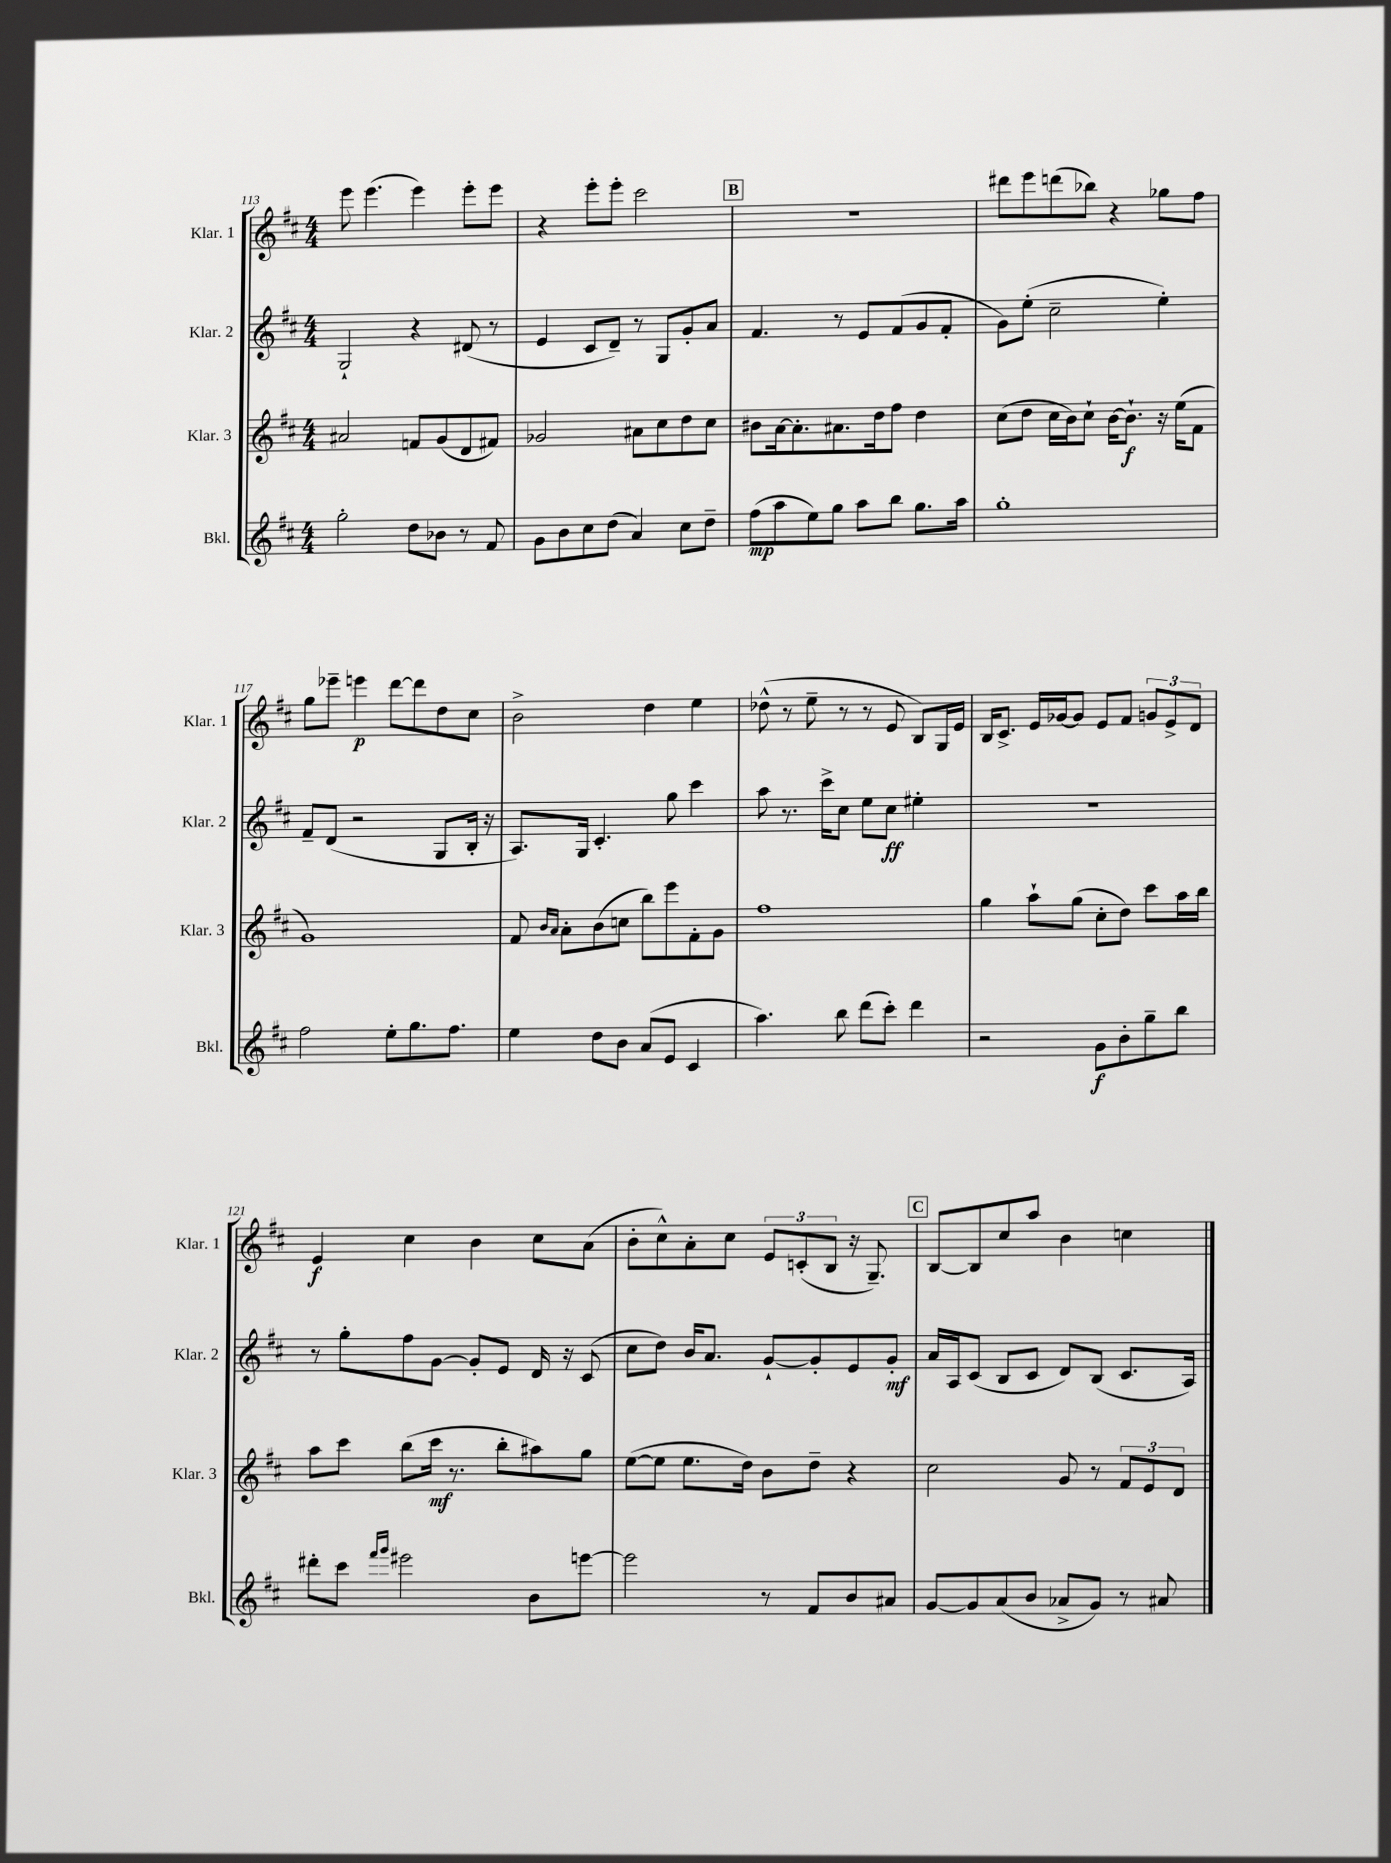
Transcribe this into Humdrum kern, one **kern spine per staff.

**kern	**dynam	**kern	**dynam	**kern	**dynam	**kern	**dynam
*part4	*part4	*part3	*part3	*part2	*part2	*part1	*part1
*staff4	*staff4	*staff3	*staff3	*staff2	*staff2	*staff1	*staff1
*I"Bkl.	*	*I"Klar. 3	*	*I"Klar. 2	*	*I"Klar. 1	*
*I'Bkl.	*	*I'Klar. 3	*	*I'Klar. 2	*	*I'Klar. 1	*
*clefG2	*	*clefG2	*	*clefG2	*	*clefG2	*
*k[f#c#]	*	*k[f#c#]	*	*k[f#c#]	*	*k[f#c#]	*
*M4/4	*	*M4/4	*	*M4/4	*	*M4/4	*
=113	=113	=113	=113	=113	=113	=113	=113
2gg'\	.	2a#X/	.	2G`/	.	8eee\	.
.	.	.	.	.	.	(4.eee\	.
8dd\L	.	8fn/L	.	4r	.	4eee\)	.
8b-X\J	.	(8g/	.	.	.	.	.
8r	.	8d/	.	(8d#X/	.	8eee'\L	.
8f#/	.	8f#X/J)	.	8r	.	8eee\J	.
=114	=114	=114	=114	=114	=114	=114	=114
8g\L	.	2g-X/	.	4e/	.	4r	.
8b\	.	.	.	.	.	.	.
8cc#\	.	.	.	8c#/L	.	8eee'\L	.
(8dd\J	.	.	.	8d~/J)	.	8eee'\J	.
4a/)	.	8a#X\L	.	8r	.	2ccc#\	.
.	.	8cc#\	.	8G/L	.	.	.
8cc#\L	.	8dd\	.	8g'/	.	.	.
8dd~\J	.	8cc#\J	.	8a/J	.	.	.
!!LO:REH:place=s1:t=B
=115	=115	=115	=115	=115	=115	=115	=115
(8ff#\L	mp	8b#X\L	.	4.f#/	.	1r	.
8aa\	.	[16a\k	.	.	.	.	.
.	.	8.a'\]	.	.	.	.	.
8ee\)	.	.	.	.	.	.	.
8gg\J	.	8.a#X\	.	8r	.	.	.
8aa\L	.	.	.	8e/L	.	.	.
.	.	16dd\k	.	.	.	.	.
8bb\J	.	8ff#\J	.	(8f#/	.	.	.
8.gg\L	.	4dd\	.	8g/	.	.	.
.	.	.	.	8f#'/J	.	.	.
16aa\Jk	.	.	.	.	.	.	.
=116	=116	=116	=116	=116	=116	=116	=116
1gg'	.	(8cc#\L	.	8g\L)	.	8ddd#X\L	.
.	.	8dd\J	.	(8ee'\J	.	8eee\	.
.	.	16cc#\LL	.	2cc#~\	.	(8dddn\	.
.	.	16b\J)	.	.	.	.	.
.	.	8cc#`\J	.	.	.	8bb-X\J)	.
.	.	[16b\KL	.	.	.	4r	.
.	.	8.b`\J]	f	.	.	.	.
.	.	16r	.	4ee'\)	.	8gg-X\L	.
.	.	(16ee\KL	.	.	.	.	.
.	.	8f#\J	.	.	.	8ff#\J	.
!!LO:LB:g=z
=117	=117	=117	=117	=117	=117	=117	=117
2ff#\	.	1g)	.	8f#~/L	.	8gg\L	.
.	.	.	.	(8d/J	.	8eee-X~\J	.
.	.	.	.	2r	.	4eeen\	p
8ee'\L	.	.	.	.	.	[8ddd\L	.
8.gg\	.	.	.	.	.	8ddd\]	.
.	.	.	.	8G/L	.	8dd\	.
8.ff#\J	.	.	.	.	.	.	.
.	.	.	.	16B'/Jk	.	8cc#\J	.
.	.	.	.	16r	.	.	.
=118	=118	=118	=118	=118	=118	=118	=118
4ee\	.	8f#/	.	8.A/L)	.	2b^\	.
.	.	16qqb/LL	.	.	.	.	.
.	.	16qqa/JJ	.	.	.	.	.
.	.	8a'\L	.	.	.	.	.
.	.	.	.	16G/Jk	.	.	.
8dd\L	.	(8b\	.	4.c#'/	.	.	.
8b\J	.	8ccn\J	.	.	.	.	.
(8a/L	.	8bb\L)	.	.	.	4dd\	.
8e/J	.	8eee\	.	8gg\	.	.	.
4c#/	.	8f#'\	.	4ccc#\	.	4ee\	.
.	.	8g\J	.	.	.	.	.
=119	=119	=119	=119	=119	=119	=119	=119
4.aa\)	.	1ff#	.	8aa\	.	(8dd-X^^\	.
.	.	.	.	8.r	.	8r	.
.	.	.	.	.	.	8ee~\	.
.	.	.	.	16ccc#^\KL	.	.	.
8bb\	.	.	.	8cc#\J	.	8r	.
(8ddd\L	.	.	.	8ee\L	.	8r	.
8ccc#'\J)	.	.	.	8cc#\J	ff	8e/	.
4ddd\	.	.	.	4ee#X'\	.	8B/L)	.
.	.	.	.	.	.	16G/L	.
.	.	.	.	.	.	16e/JJ	.
=120	=120	=120	=120	=120	=120	=120	=120
2r	.	4gg\	.	1r	.	16B/KL	.
.	.	.	.	.	.	8.c#^/J	.
.	.	8aa`\L	.	.	.	16e/LL	.
.	.	.	.	.	.	[16g-X/J	.
.	.	(8gg\J	.	.	.	8g-/J]	.
8g\L	f	8cc#'\L	.	.	.	8e/L	.
8b'\	.	8dd\J)	.	.	.	8f#/J	.
8gg~\	.	8ccc#\L	.	.	.	12gn/L	.
.	.	.	.	.	.	12e^/	.
8bb\J	.	16aa\L	.	.	.	.	.
.	.	.	.	.	.	12d/J	.
.	.	16bb\JJ	.	.	.	.	.
!!LO:LB:g=z
=121	=121	=121	=121	=121	=121	=121	=121
8ddd#X'\L	.	8aa\L	.	8r	.	4e/	f
8ccc#\J	.	8ccc#\J	.	8gg'\L	.	.	.
16qqfff#/LL	.	.	.	.	.	.	.
16qqggg/JJ	.	.	.	.	.	.	.
2eee#X\	.	(8bb\L	.	8ff#\	.	4cc#\	.
.	.	16ccc#\Jk	mf	[8g\J	.	.	.
.	.	8.r	.	.	.	.	.
.	.	.	.	8g'/L]	.	4b\	.
.	.	8bb'\L	.	8e/J	.	.	.
8b\L	.	8aa#X\)	.	16d/	.	8cc#\L	.
.	.	.	.	16r	.	.	.
[8eeen\J	.	8gg\J	.	(8c#/	.	(8a\J	.
=122	=122	=122	=122	=122	=122	=122	=122
2eee\]	.	([8ee\L	.	8cc#\L	.	8b'\L	.
.	.	8ee\J]	.	8dd\J)	.	8cc#^^\)	.
.	.	8.ee\L	.	16b/KL	.	8a'\	.
.	.	.	.	8.a/J	.	.	.
.	.	.	.	.	.	8cc#\J	.
.	.	16dd\Jk)	.	.	.	.	.
8r	.	8b\L	.	[8g`/L	.	12e/L	.
.	.	.	.	.	.	(12cn'/	.
8f#/L	.	8dd~\J	.	8g'/]	.	.	.
.	.	.	.	.	.	12B/J	.
8b/	.	4r	.	8e/	.	16r	.
.	.	.	.	.	.	8.G~/)	.
8a#X/J	.	.	.	8g'/J	mf	.	.
!!LO:REH:place=s1:t=C
=123	=123	=123	=123	=123	=123	=123	=123
[8g/L	.	2cc#\	.	16a/LL	.	[8B/L	.
.	.	.	.	16A/J	.	.	.
8g/]	.	.	.	(8c#/J	.	8B/]	.
(8a/	.	.	.	8B/L	.	8cc#/	.
8b/J	.	.	.	8c#/J	.	8aa/J	.
8a-X^/L	.	8g/	.	8d/L)	.	4b\	.
8g/J)	.	8r	.	(8B/J	.	.	.
8r	.	12f#/L	.	8.c#/L	.	4ccn\	.
.	.	12e/	.	.	.	.	.
8a#X/	.	.	.	.	.	.	.
.	.	12d/J	.	.	.	.	.
.	.	.	.	16A/Jk)	.	.	.
==	==	==	==	==	==	==	==
*-	*-	*-	*-	*-	*-	*-	*-
